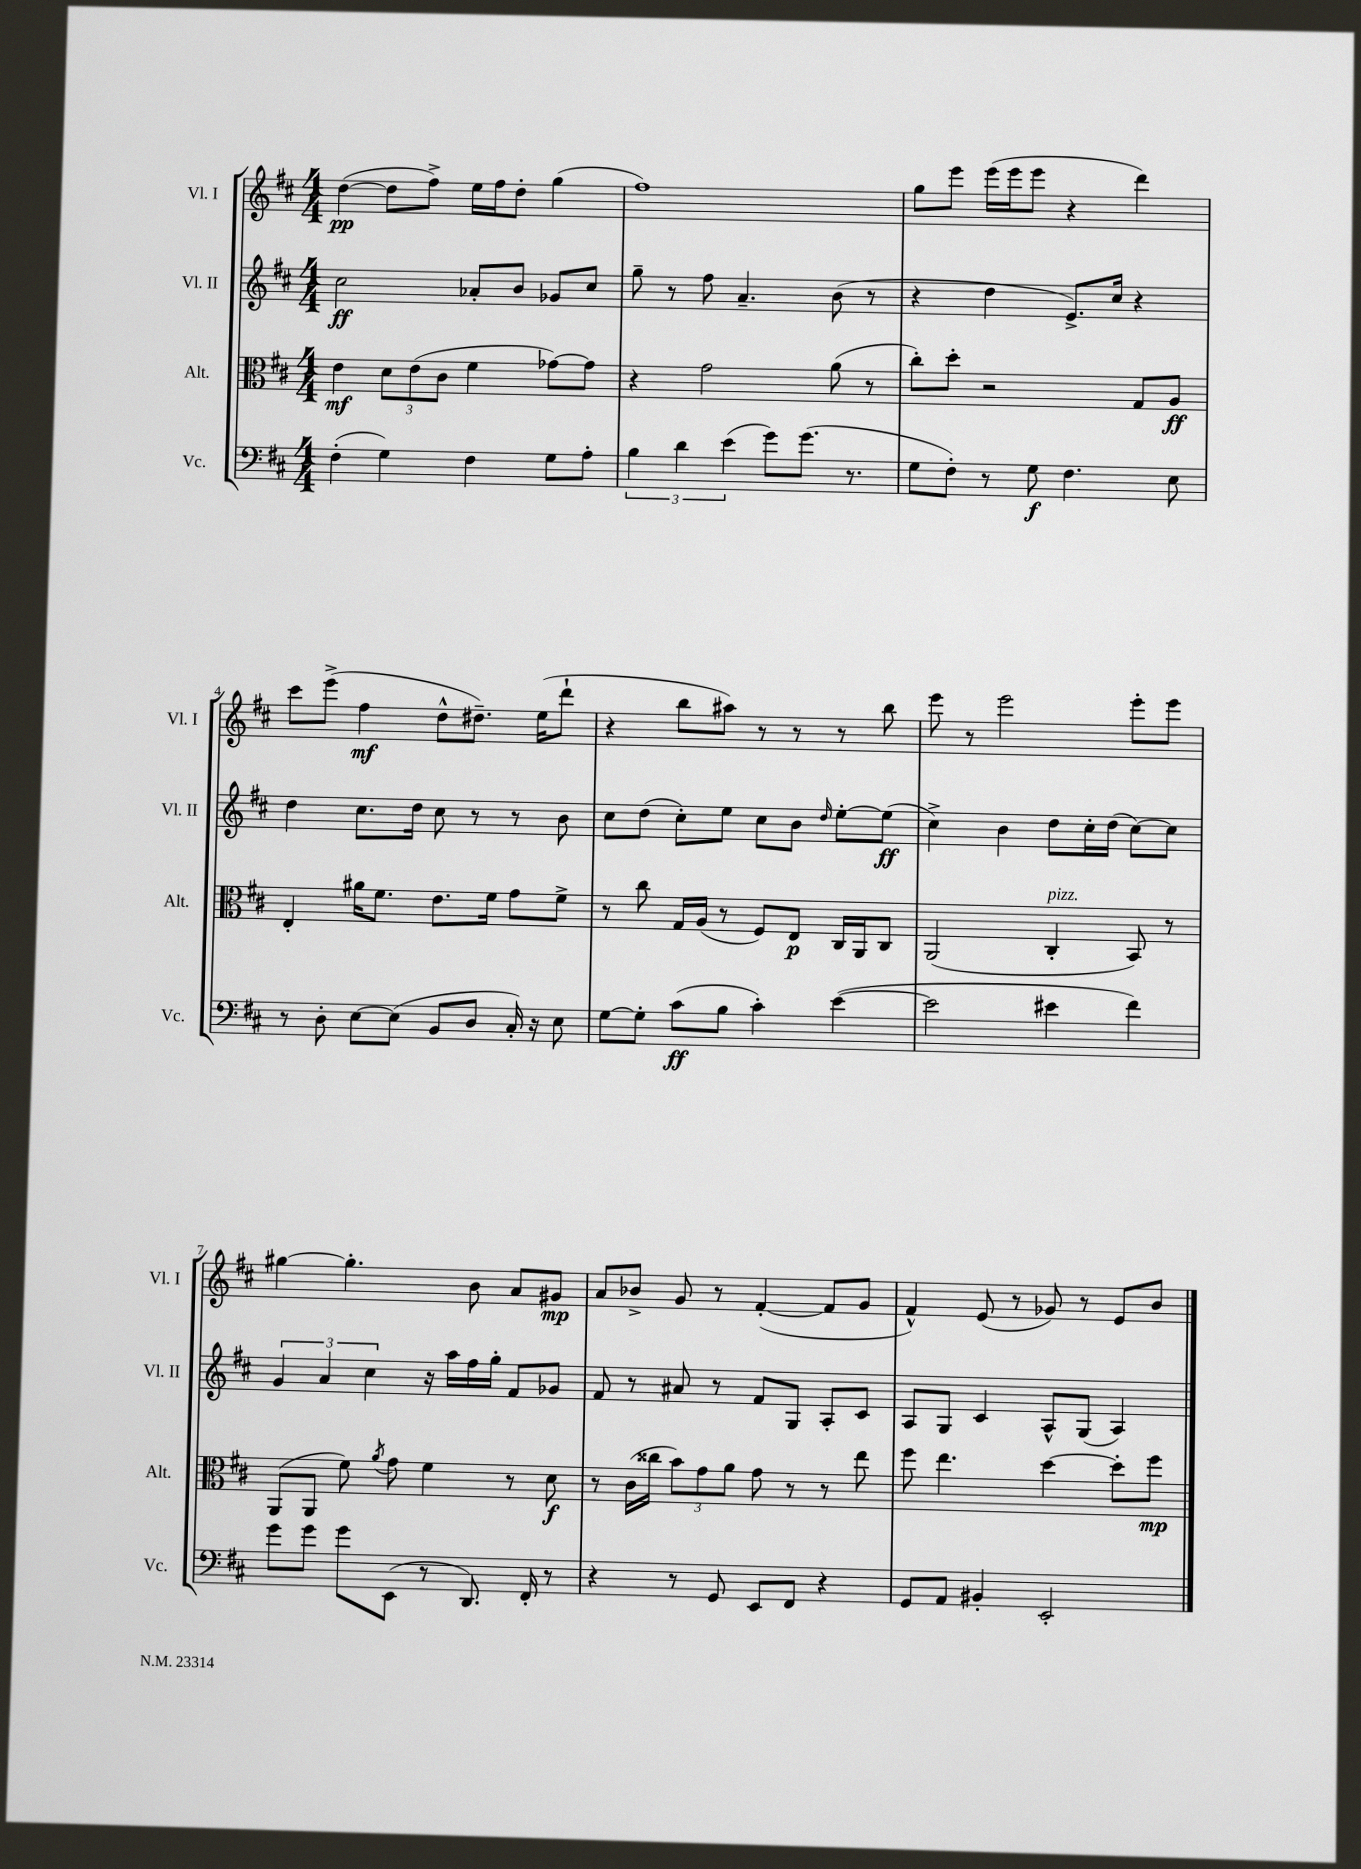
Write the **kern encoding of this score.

**kern	**kern	**kern	**kern
*staff4	*staff3	*staff2	*staff1
*clefF4	*clefC3	*clefG2	*clefG2
*k[f#c#]	*k[f#c#]	*k[f#c#]	*k[f#c#]
*M4/4	*M4/4	*M4/4	*M4/4
(4F#'\	4e\	2cc#\	([4dd\
4G\)	12d\L	.	8dd\]L
.	(12e\	.	.
.	.	.	8ff#^\J)
.	12c#\J	.	.
4F#\	4f#\	8a-'/L	16ee\LL
.	.	.	16ff#\J
.	.	8b/J	8dd'\J
8G\L	[8g-\L)	8g-/L	(4gg\
8A'\J	8g-\]J	8cc#/J	.
=	=	=	=
6B\	4r	8gg~\	1ff#)
.	.	8r	.
6d\	.	.	.
.	2g\	8ff#\	.
(6e\	.	.	.
.	.	4.a~/	.
8g\L)	.	.	.
(8.g\J	.	.	.
.	(8a\	(8b\	.
8.r	.	.	.
.	8r	8r	.
=	=	=	=
8G\L	8cc#'\L)	4r	8gg\L
8F#'\J)	8dd'\J	.	8eee\J
8r	2r	4dd\	(16eee\LL
.	.	.	16eee\J
8G\	.	.	8eee\J
4.F#\	.	8.e^/L)	4r
.	.	16cc#/Jk	.
.	8G/L	4r	4ddd\)
8E\	8A/J	.	.
=	=	=	=
8r	4E'/	4dd\	8ccc#\L
8D'\	.	.	(8eee^\J
[8E\L	16a#\LK	8.cc#\L	4ff#\
.	8.f#\J	.	.
(8E\]J	.	.	.
.	.	16dd\Jk	.
8BB/L	8.e\L	8cc#\	8dd^^\L
8D/J	.	8r	8.dd#~\J)
.	16f#\Jk	.	.
16C#'/)	8g\L	8r	.
16r	.	.	(16ee\LK
8E\	8f#^\J	8b\	8ddd`\J
=	=	=	=
[8G\L	8r	8cc#\L	4r
8G'\]J	8cc#\	(8dd\J	.
(8c#\L	16G/LL	8cc#'\L)	8bb\L
.	(16A/JJ	.	.
8B\J	8r	8ee\J	8aa#\J)
4c#'\)	8F#/L)	8cc#\L	8r
.	8E/J	8b\J	8r
.	.	16qqdd/	.
([4e\	16C#/LL	[8ee'\L	8r
.	16AA/J	.	.
.	8C#/J	(8ee\]J	8bb\
=	=	=	=
2e\]	(2AA/	4cc#^\)	8eee\
.	.	.	8r
.	.	4b\	2eee\
4e#\	4C#'/	8dd\L	.
.	.	16cc#'\L	.
.	.	(16dd\JJ	.
4f#\)	8BB/)	[8cc#\L)	8eee'\L
.	8r	8cc#\]J	8eee\J
=	=	=	=
8g\L	(8AA/L	6g/	[4gg#\
8g\J	8AA/J	.	.
.	.	6a/	.
8g\L	8f#\)	.	4.gg#'\]
.	.	6cc#\	.
.	8qa/	.	.
(8EE\J	8g\	.	.
8r	4f#\	16r	.
.	.	16aa\LL	.
8.DD/)	.	16ff#\	8b\
.	.	16gg'\JJ	.
.	8r	8f#/L	8a/L
16FF#'/	.	.	.
8r	8d\	8g-/J	8g#/J
=	=	=	=
4r	8r	8f#/	8a/L
.	(16c#\LL	8r	8b-^/J
.	16cc##\JJ	.	.
8r	12b\L)	8a#/	8g/
.	12g\	.	.
8GG/	.	8r	8r
.	12a\J	.	.
8EE/L	8g\	8f#/L	([4f#'/
8FF#/J	8r	8G/J	.
4r	8r	8A'/L	8f#/]L
.	8ee\	8c#/J	8g/J
=	=	=	=
8GG/L	8ff#\	8A/L	4f#^^/)
8AA/J	4.ee\	8G/J	.
4BB#'/	.	4c#/	(8e/
.	.	.	8r
2EE'/	[4dd\	8A^^/L	8g-/)
.	.	(8G/J	8r
.	8dd'\]L	4A/)	8e/L
.	8ff#\J	.	8b/J
==	==	==	==
*-	*-	*-	*-
